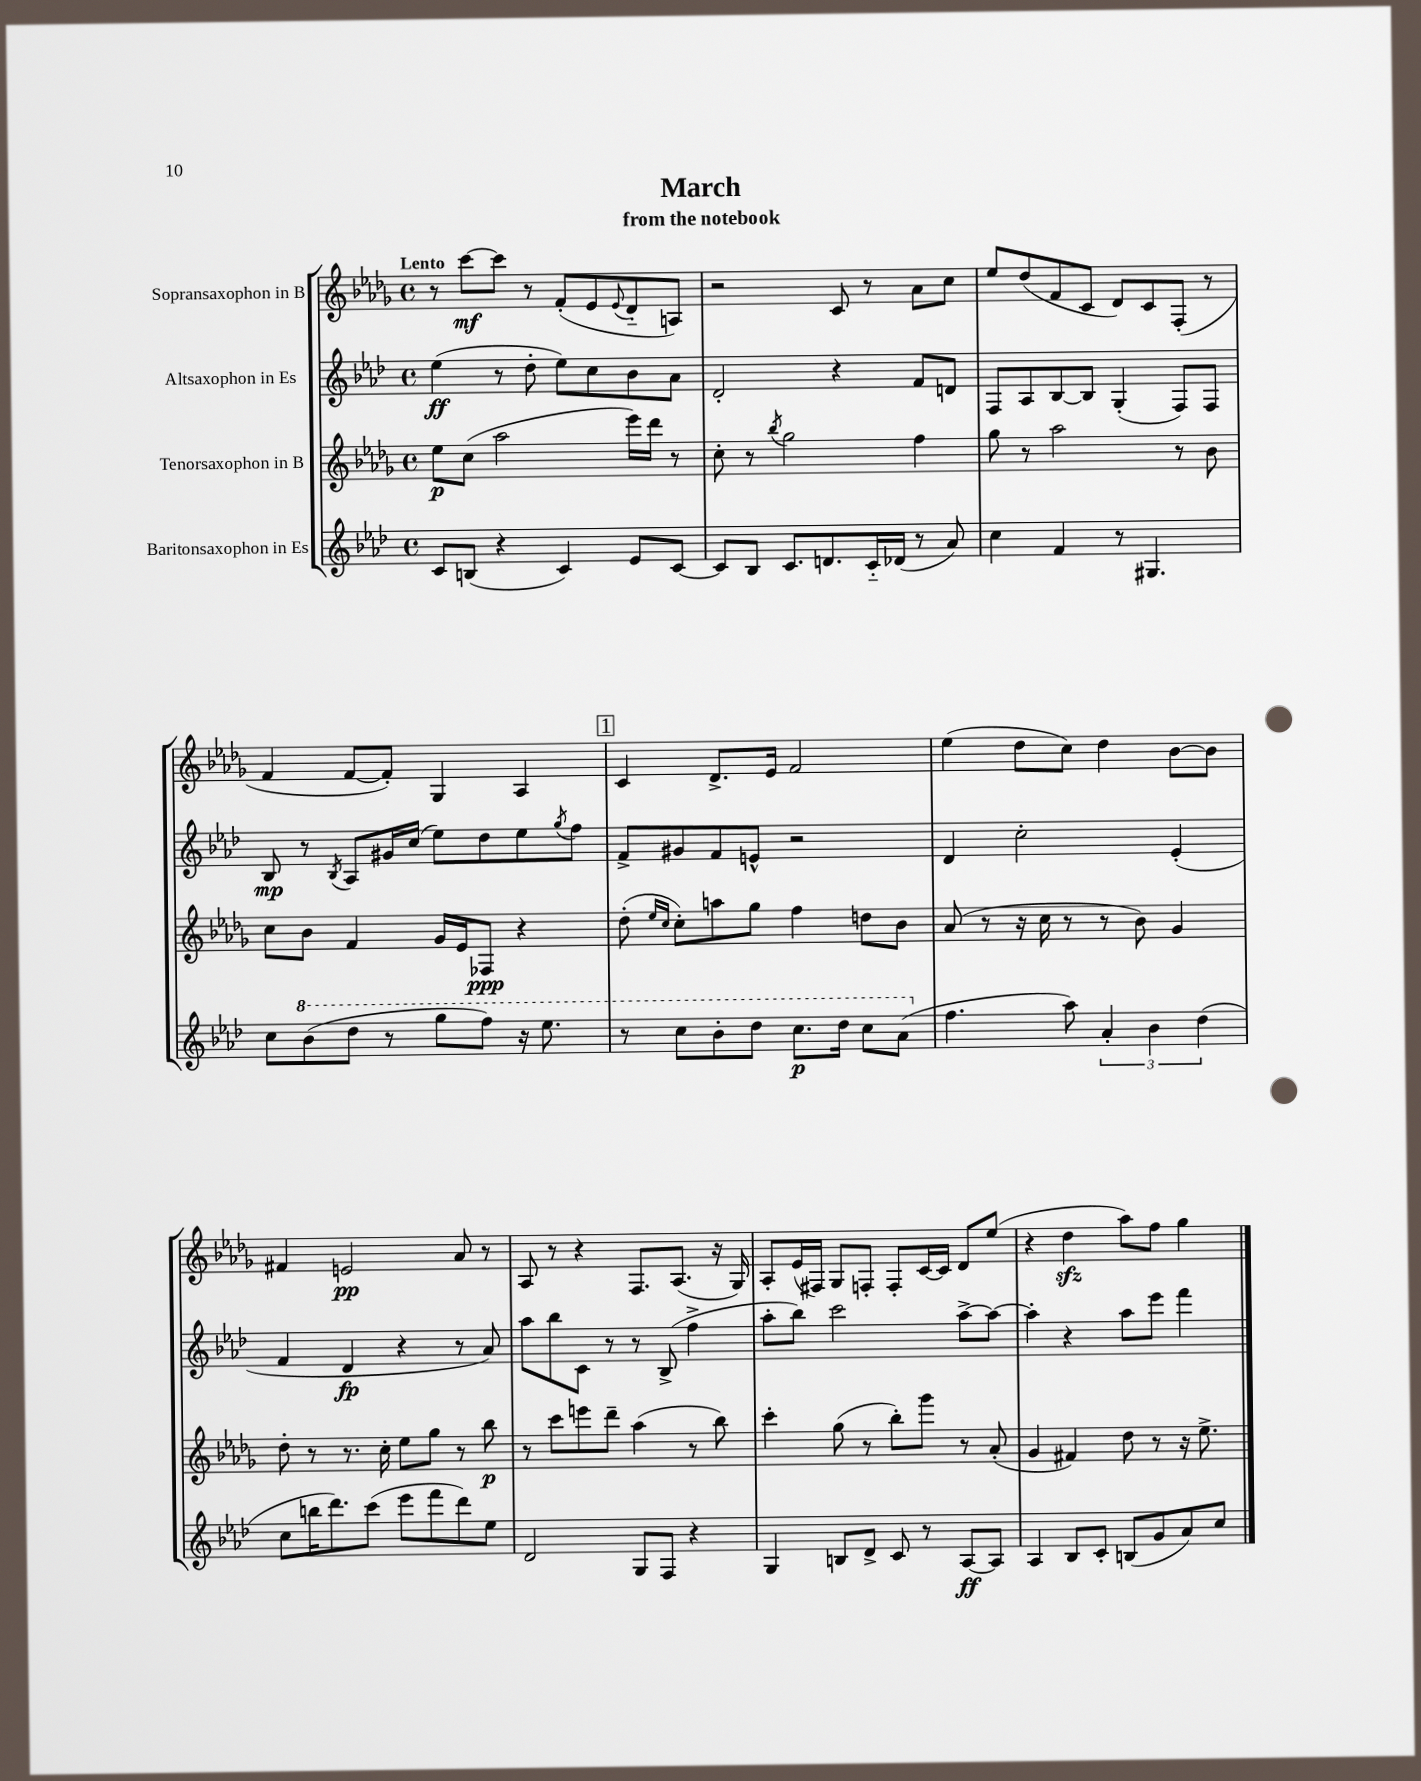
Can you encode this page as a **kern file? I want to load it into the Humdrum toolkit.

**kern	**kern	**kern	**kern
*staff4	*staff3	*staff2	*staff1
*clefG2	*clefG2	*clefG2	*clefG2
*k[b-e-a-d-]	*k[b-e-a-d-g-]	*k[b-e-a-d-]	*k[b-e-a-d-g-]
*M4/4	*M4/4	*M4/4	*M4/4
*met(c)	*met(c)	*met(c)	*met(c)
8c	8ee-	(4ee-	8r
(8B	(8cc	.	[8ccc
4r	2aa-	8r	8ccc]
.	.	8dd-'	8r
4c)	.	8ee-)	(8f'
.	.	8cc	8e-
.	.	.	8qqe-
8e-	16eee-)	8b-	8d-'~
.	16ddd-	.	.
[8c	8r	8a-	8A)
=	=	=	=
8c]	8cc'	2d-'	2r
8B-	8r	.	.
.	8qbb-	.	.
8.c	2gg-	.	.
8.d	.	.	.
.	.	4r	8c
16c'~	.	.	8r
(16d-	.	.	.
8r	4ff	8f	8a-
8a-)	.	8d	8cc
=	=	=	=
4cc	8gg-	8F	8ee-
.	8r	8A-	(8dd-
4f	2aa-	[8B-	8f
.	.	8B-]	8c
8r	.	(4G'	8d-)
4.G#	.	.	8c
.	8r	8F)	(8F'
.	8b-	8F	8r
=	=	=	=
8cc	8cc	8B-	4f
(8bb-	8b-	8r	.
.	.	8qB-	.
8ddd-	4f	8A-	[8f
8r	.	16g#	8f'])
.	.	(16cc	.
8ggg	16g-	8ee-)	4G-
.	16e-	.	.
8fff)	8F-	8dd-	.
16r	4r	8ee-	4A-
8.eee-	.	.	.
.	.	8qgg	.
.	.	8ff	.
=	=	=	=
8r	(8dd-'	8f^	4c
.	16qqee-	.	.
.	16qqcc	.	.
8ccc	8cc')	8g#	.
8bb-'	8aa	8f	8.d-^
8ddd-	8gg-	8e^^	.
.	.	.	16e-
8.ccc	4ff	2r	2f
16ddd-	.	.	.
8ccc	8dd	.	.
(8aa-	8b-	.	.
=	=	=	=
4.ff	(8a-	4d-	(4ee-
.	8r	.	.
.	16r	2cc'	8dd-
.	16cc	.	.
8aa-)	8r	.	8cc)
6a-'	8r	.	4dd-
.	8b-)	.	.
6b-	.	.	.
.	4g-	(4e-'	[8b-
(6dd-	.	.	.
.	.	.	8b-]
=	=	=	=
8cc	8dd-'	4f	4f#
16bb	8r	.	.
8.ddd-)	.	.	.
.	8.r	4d-	2e
(8ccc	.	.	.
.	16cc'	.	.
8eee-	8ee-	4r	.
8fff	8gg-	.	.
8ddd-)	8r	8r	8a-
8ee-	8bb-	8a-)	8r
=	=	=	=
2d-	8r	8aa-	8A-
.	8ccc	8bb-	8r
.	8eee	8c	4r
.	8ddd-~	8r	.
8G	(4aa-	8r	8.F
8F	.	(8B-^	.
.	.	.	(8.A-
4r	8r	4ff^	.
.	8bb-)	.	16r
.	.	.	16G-)
=	=	=	=
4G	4ccc'	8aa-'	8A-'
.	.	8bb-)	(16e-
.	.	.	16F#)
8B	(8gg-	2ccc	8G-
8d-^	8r	.	8F'
8c	8bb-')	.	8F'
8r	8ggg-	.	[16c
.	.	.	16c]
[8A-	8r	[8aa-^	8d-
8A-]	(8a-'	8aa-_	(8ee-
=	=	=	=
4A-	4g-	4aa-']	4r
8B-	4f#)	4r	4dd-
8c'	.	.	.
(8B	8dd-	8aa-	8aa-)
8g	8r	8eee-	8ff
8a-)	16r	4fff	4gg-
.	8.ee-^	.	.
8cc	.	.	.
==	==	==	==
*-	*-	*-	*-
